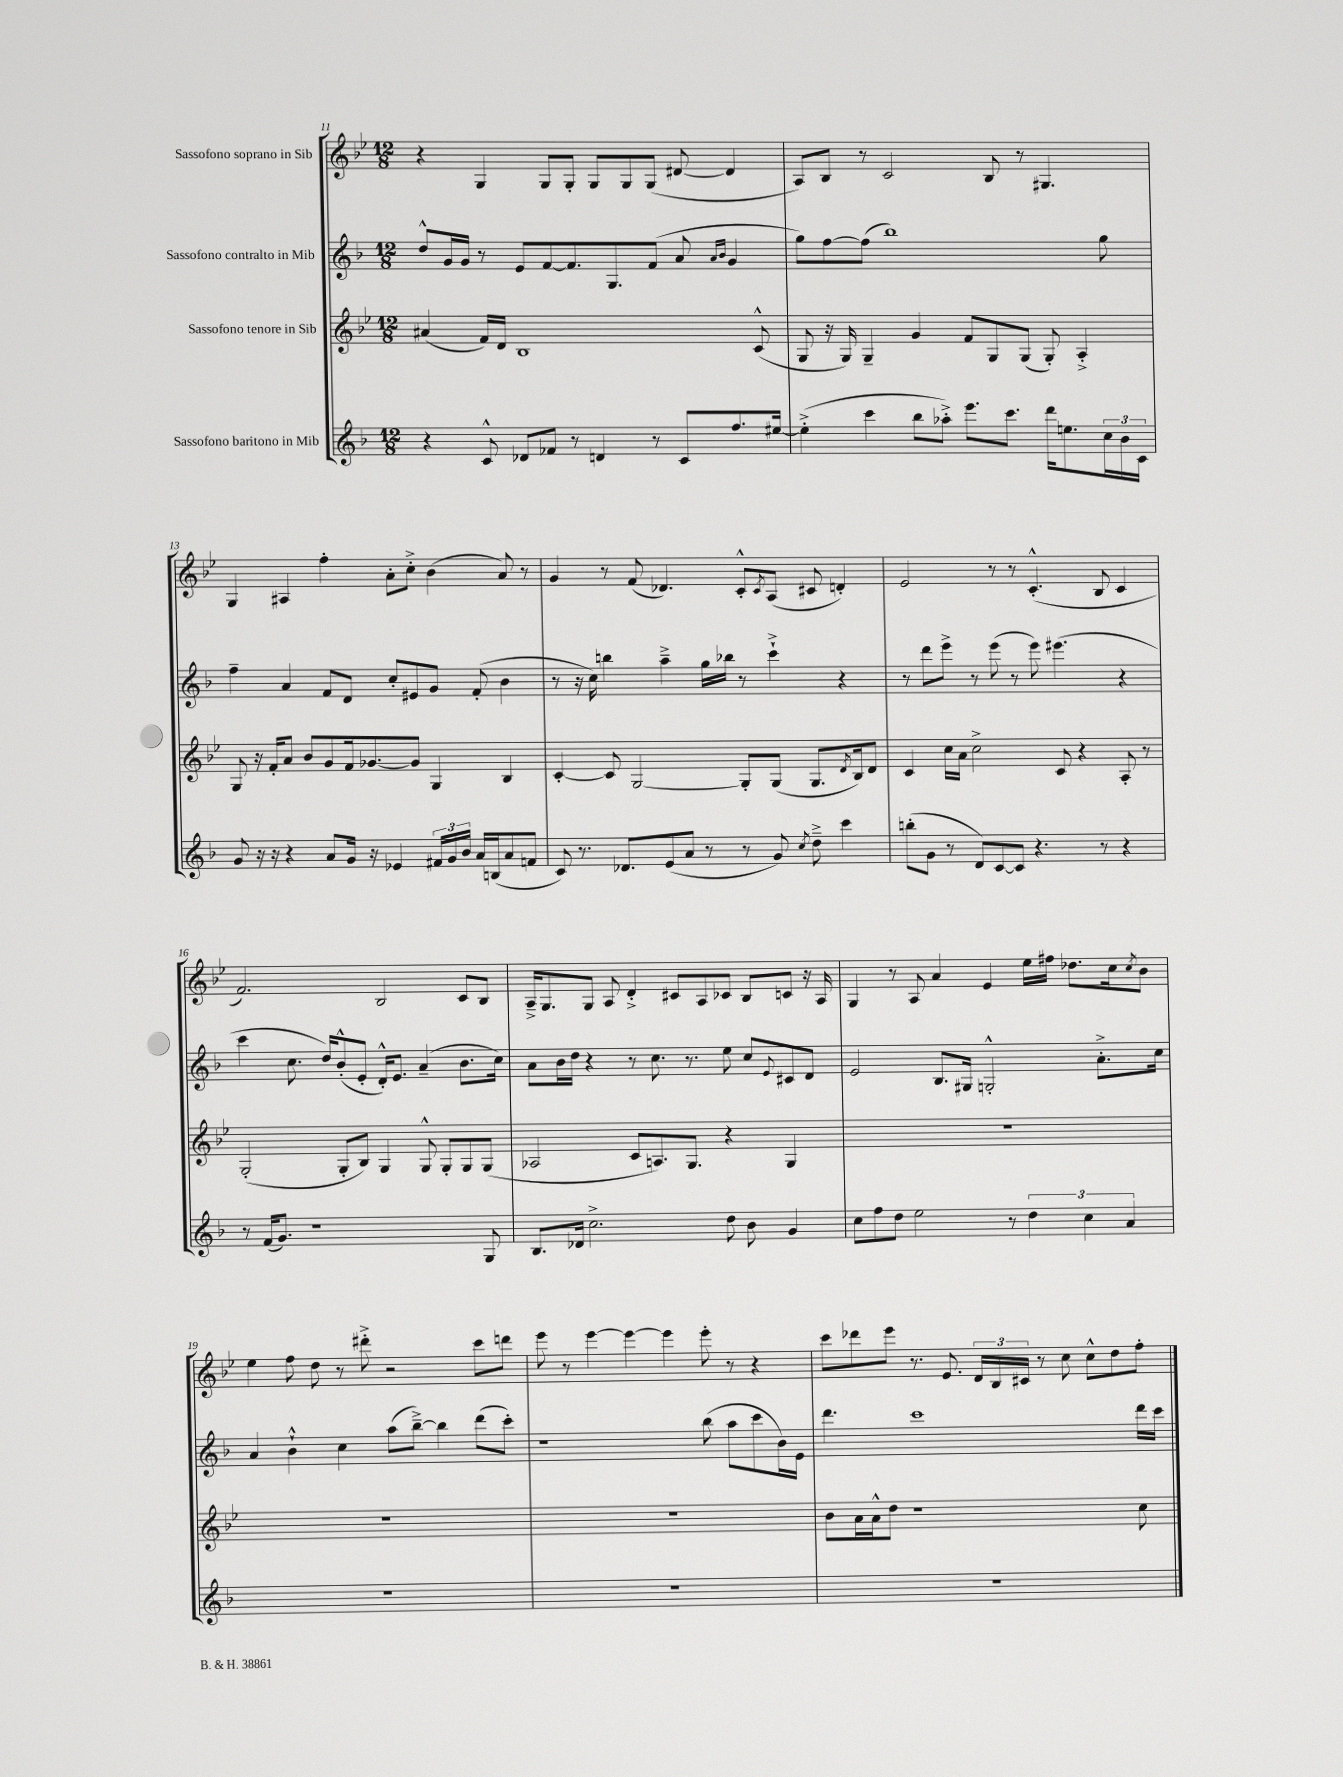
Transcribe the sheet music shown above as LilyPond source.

<<
\new StaffGroup <<
\new Staff = "s0" \with { instrumentName = "Sassofono soprano in Sib" } {
    \clef treble \key bes \major \numericTimeSignature \time 12/8
    r4 g4 g8 g8-. g8 g8 g8( dis'8~ dis'4 |
    a8) bes8 r8 c'2 bes8 r8 gis4. |
    g4 ais4 f''4-. a'8-. c''8-.-> bes'4( a'8) r8 |
    g'4 r8 f'8( des'4.) c'8-.-^ \acciaccatura { c'8 } a8( cis'8 d'4-.) |
    ees'2 r8 r8 c'4.-.-^( bes8 c'4 |
    f'2.) bes2 c'8 bes8 |
    a16---> g8. g8 a8 d'4-.-> cis'8 a8 ces'8 bes8 c'8 r16 a16 |
    g4 r8 a8 a'4 ees'4 ees''16 fis''16 des''8. c''16 \acciaccatura { c''8 } bes'8 |
    ees''4 f''8 d''8 r8 dis'''8-.-> r2 c'''8 d'''8 |
    ees'''8 r8 ees'''4~ ees'''4~ ees'''4 ees'''8-. r8 r4 |
    c'''8 des'''8 ees'''8 r8. ees'8. \tuplet 3/2 { d'16 bes16 cis'16 } r8 c''8 c''8-^ d''8 f''8-. \bar "|." |
}
\new Staff = "s1" \with { instrumentName = "Sassofono contralto in Mib" } {
    \clef treble \key f \major \numericTimeSignature \time 12/8
    d''8-^ g'16 g'16 r8 e'8 f'8~ f'8. g8. f'8( a'8 \grace { a'16 bes'16 } g'4 |
    g''8) f''8~ f''8( bes''1) g''8 |
    f''4-- a'4 f'8 d'8 c''8-. eis'8 g'8 f'8-.( bes'4 |
    r8 r16 c''16) b''4 a''4---> g''16 bes''16 r8 c'''4-!-> r4 |
    r8 d'''8 e'''8-> r8 e'''8( r8 e'''8) eis'''4.( r4 |
    c'''4 c''8. d''16) bes'8-.-^( e'8-. d'16-.-^) e'8. a'4--( bes'8. c''16) |
    a'8 bes'16 d''16 r4 r8 c''8. r8. e''8 c''8 \appoggiatura { e'8 } cis'8 d'8 |
    e'2 bes8. gis16 g2-.-^ a'8.-.-> c''16 |
    a'4 bes'4-!-^ c''4 a''8( bes''8~--->) bes''4 d'''8( c'''8-.) |
    r1 bes''8( a''8 c'''8 bes'16) e'16 |
    d'''4. c'''1 d'''16 c'''16 \bar "|." |
}
\new Staff = "s2" \with { instrumentName = "Sassofono tenore in Sib" } {
    \clef treble \key bes \major \numericTimeSignature \time 12/8
    ais'4( f'16) d'16 bes1 c'8-^( |
    g8 r16 g16) g4-- g'4 f'8 g8 g8( g8-.) a4-.-> |
    g8 r16 f'16-. a'8 bes'8 g'8 f'16 ges'8.~ ges'8 g4 bes4 |
    c'4~-. c'8 g2~ g8-. g8( g8. \acciaccatura { d'8 } bes16) d'8 |
    c'4 c''16 a'16 c''2-> c'8 r4 a8-. r8 |
    g2-.( g8-. bes8) g4 g8-^ g8-. g8 g8( |
    aes2 c'8 a8.) g8. r4 g4 |
    R1. |
    R1. |
    R1. |
    bes'8 a'16 a'16-^ d''8 r1 c''8 \bar "|." |
}
\new Staff = "s3" \with { instrumentName = "Sassofono baritono in Mib" } {
    \clef treble \key f \major \numericTimeSignature \time 12/8
    r4 c'8-^ des'8 fes'8 r8 d'4 r8 c'8 f''8. eis''16~ |
    eis''4-.->( c'''4 bes''8 aes''8-.->) e'''8. c'''8. d'''16 e''8. \tuplet 3/2 { c''16 bes'16 c'16 } |
    g'8 r16 r16 r4 a'8 g'16 r16 ees'4 \tuplet 3/2 { fis'16 g'16 bes'16 } a'16 b16( a'8 f'8 |
    c'8) r8. des'8. e'8( a'8 r8 r8 g'8) \acciaccatura { c''8 } d''8---> c'''4 |
    b''8-.( g'8 r8 d'8) c'8~ c'8 r4. r8 r4 |
    r8 f'16( g'8.) r1 g8 |
    bes8. des'16 c''2.-> d''8 bes'8 g'4 |
    c''8 f''8 d''8 e''2 r8 \tuplet 3/2 { d''4 c''4 a'4 } |
    R1. |
    R1. |
    R1. \bar "|." |
}
>>
>>
\layout { \context { \Score currentBarNumber = #11 } }
